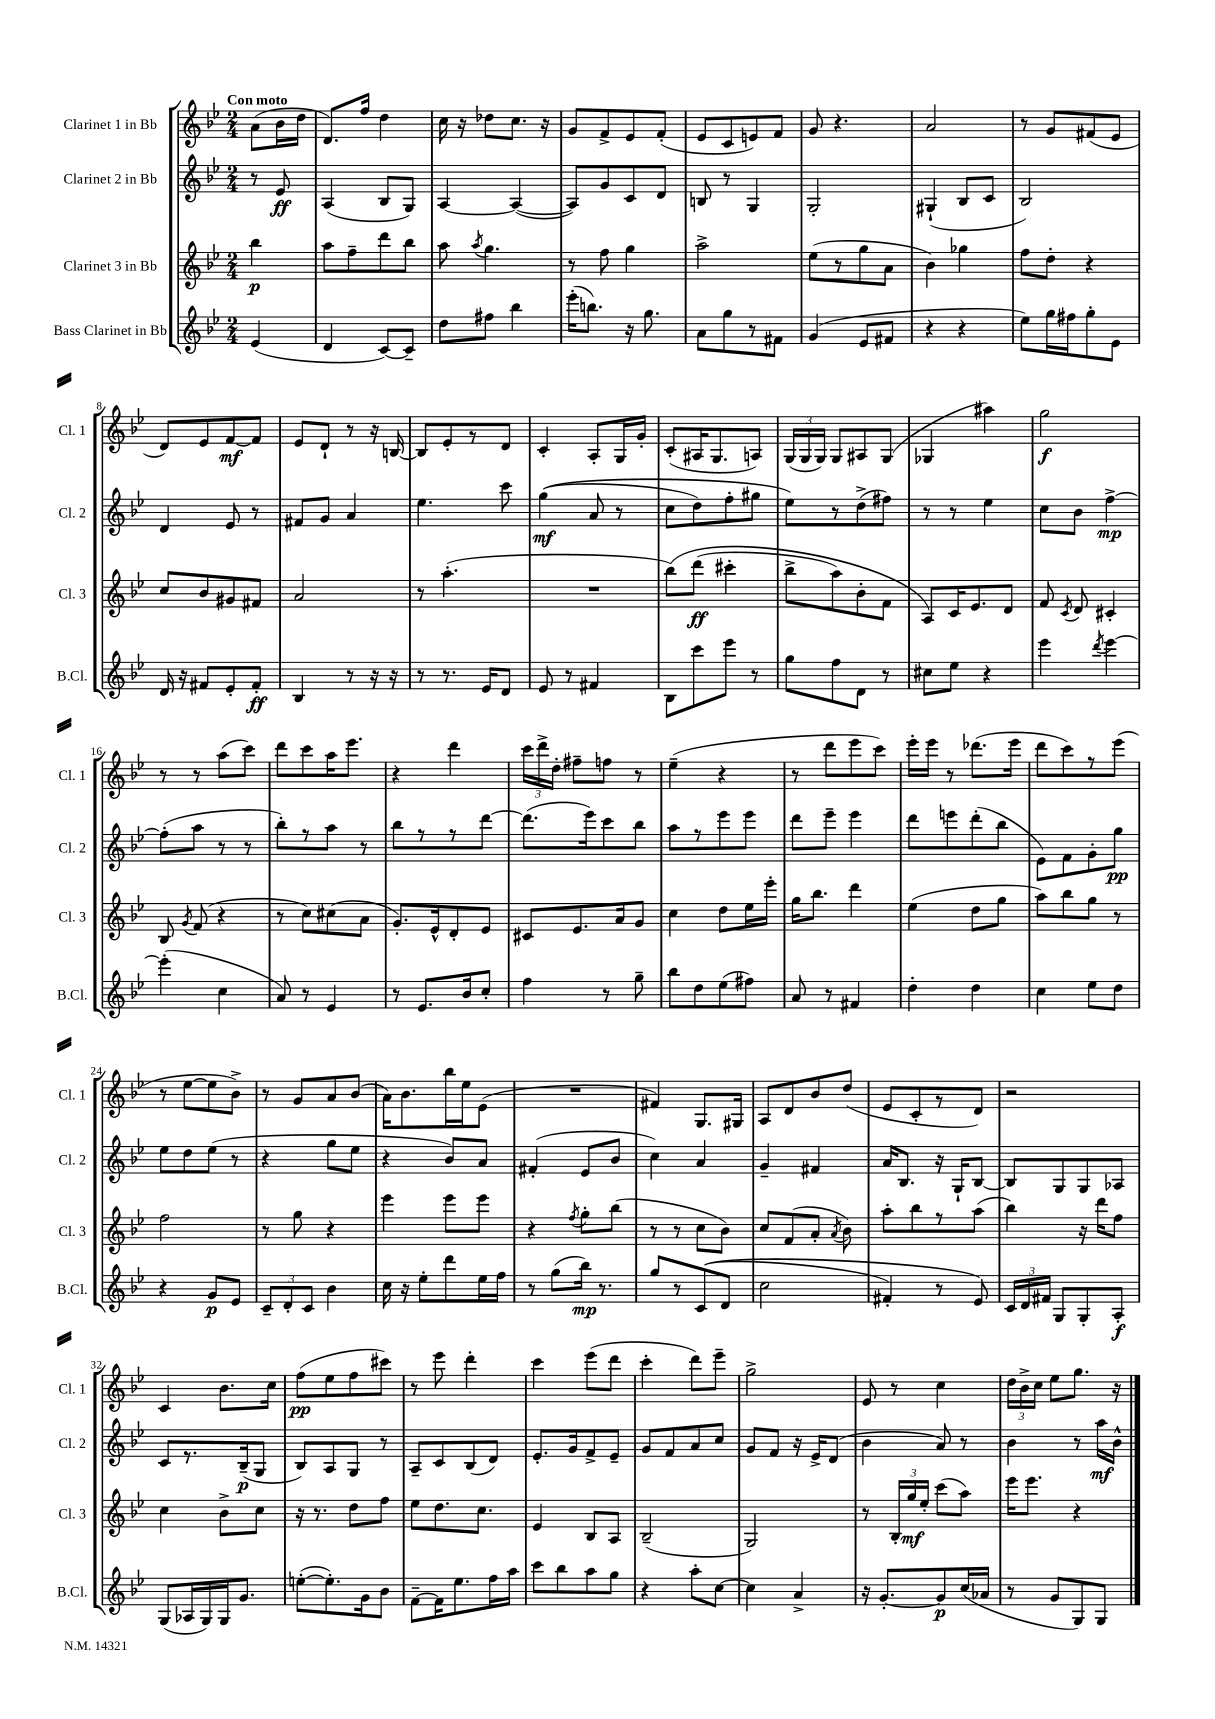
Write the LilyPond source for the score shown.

<<
\new StaffGroup <<
\new Staff = "s0" \with { instrumentName = "Clarinet 1 in Bb" shortInstrumentName = "Cl. 1" } {
    \clef treble \key bes \major \numericTimeSignature \time 2/4 \partial 4 \tempo "Con moto"
    \autoBeamOff a'8[( bes'16 d''16] |
    d'8.[) f''16] d''4 |
    c''16 r16 des''8[ c''8.] r16 |
    g'8[ f'8-> ees'8 f'8]-.( |
    ees'8[ c'8 e'8) f'8] |
    g'8 r4. |
    a'2 |
    r8 g'8[ fis'8( ees'8] |
    d'8[) ees'8 f'8~\mf f'8] |
    ees'8[ d'8]-! r8 r16 b16~ |
    b8[ ees'8-. r8 d'8] |
    c'4-. a8[-. g16 g'16]-. |
    c'8[-.( ais16 g8. a8]) |
    \tuplet 3/2 { g16[( g16 g16]) } g8[ ais8 g8]( |
    ges4 ais''4) |
    g''2\f |
    r8 r8 a''8[( c'''8]) |
    d'''8[ c'''8 a''16 ees'''8.] |
    r4 d'''4 |
    \tuplet 3/2 { c'''16[ d'''16-> d''16]-. } fis''8[-- f''8] r8 |
    ees''4--( r4 |
    r8 d'''8[ ees'''8 c'''8]) |
    ees'''16[-. ees'''16] r8 des'''8.[( ees'''16] |
    d'''8[ c'''8) r8 ees'''8]( |
    r8 ees''8[~ ees''8 bes'8]->) |
    r8 g'8[ a'8 bes'8]( |
    a'16[) bes'8. bes''16 ees''16 ees'8]( |
    R2 |
    fis'4) g8.[ gis16] |
    a8[ d'8 bes'8 d''8]( |
    ees'8[ c'8-. r8 d'8]) |
    r2 |
    c'4 bes'8.[ c''16] |
    f''8[\pp( ees''8 f''8 cis'''8]) |
    r8 ees'''8 d'''4-. |
    c'''4 ees'''8[( d'''8] |
    c'''4-. d'''8[) ees'''8]-- |
    g''2-> |
    ees'8 r8 c''4 |
    \tuplet 3/2 { d''16[ bes'16-> c''16] } ees''8[ g''8.] r16 \bar "|." |
}
\new Staff = "s1" \with { instrumentName = "Clarinet 2 in Bb" shortInstrumentName = "Cl. 2" } {
    \clef treble \key bes \major \numericTimeSignature \time 2/4 \partial 4
    \autoBeamOff r8 ees'8\ff |
    a4( bes8[ g8]) |
    a4~ a4~( |
    a8[) g'8 c'8 d'8] |
    b8 r8 g4 |
    g2-. |
    gis4-!( bes8[ c'8] |
    bes2) |
    d'4 ees'8 r8 |
    fis'8[ g'8] a'4 |
    ees''4. c'''8 |
    g''4\mf(\( a'8 r8 |
    c''8[ d''8) f''8-. gis''8] |
    ees''8[\) r8 d''8->( fis''8]) |
    r8 r8 ees''4 |
    c''8[ bes'8] f''4~->\mp |
    f''8[-.( a''8] r8 r8 |
    bes''8[-.) r8 a''8] r8 |
    bes''8[ r8 r8 d'''8]~ |
    d'''8.[( ees'''16) c'''8 bes''8] |
    a''8[ r8 ees'''8 ees'''8] |
    d'''8[ ees'''8]-- ees'''4 |
    d'''8[ e'''8 d'''8-.( bes''8] |
    ees'8[) f'8 g'8-. g''8]\pp |
    ees''8[ d''8 ees''8]( r8 |
    r4 g''8[ ees''8] |
    r4 bes'8[) a'8] |
    fis'4-.( ees'8[ bes'8] |
    c''4) a'4 |
    g'4-- fis'4 |
    a'16[ bes8.] r16 g16[-! bes8]~ |
    bes8[ g8 g8 aes8] |
    c'8[ r8. bes16--\p( g8] |
    bes8[) a8 g8] r8 |
    a8[-- c'8 bes8( d'8]) |
    ees'8.[-. g'16 f'8-> ees'8]-- |
    g'8[ f'8 a'8 c''8] |
    g'8[ f'8] r16 ees'16[-> d'8]( |
    bes'4 a'8) r8 |
    bes'4 r8 a''16[\mf bes'16]-^ \bar "|." |
}
\new Staff = "s2" \with { instrumentName = "Clarinet 3 in Bb" shortInstrumentName = "Cl. 3" } {
    \clef treble \key bes \major \numericTimeSignature \time 2/4 \partial 4
    \autoBeamOff bes''4\p |
    a''8[ f''8-- d'''8 bes''8] |
    a''8 \acciaccatura { a''8 } g''4. |
    r8 f''8 g''4 |
    a''2-> |
    ees''8[( r8 g''8 a'8] |
    bes'4) ges''4 |
    f''8[ d''8]-. r4 |
    c''8[ bes'8 gis'8 fis'8] |
    a'2 |
    r8 a''4.-.( |
    R2 |
    bes''8[)\( d'''8]\ff( cis'''4-. |
    bes''8[-> a''8) bes'8-. f'8] |
    a8[\) c'16 ees'8. d'8] |
    f'8 \acciaccatura { c'8 } d'8 cis'4-. |
    bes8 \acciaccatura { g'8 } f'8( r4 |
    r8 c''8[) cis''8( a'8] |
    g'8.[-.) ees'16-^ d'8-. ees'8] |
    cis'8[ ees'8. a'16 g'8] |
    c''4 d''8[ ees''16 ees'''16]-. |
    g''16[ bes''8.] d'''4 |
    ees''4( d''8[ g''8] |
    a''8[) bes''8 g''8] r8 |
    f''2 |
    r8 g''8 r4 |
    ees'''4 ees'''8[ ees'''8] |
    r4 \acciaccatura { f''8 } g''8[-. bes''8]( |
    r8 r8 c''8[ bes'8]) |
    c''8[ f'8( a'8]-. \acciaccatura { a'8 } bes'8) |
    a''8[-. bes''8 r8 a''8]( |
    bes''4) r16 d'''16[ f''8] |
    c''4 bes'8[-> c''8] |
    r16 r8. d''8[ f''8] |
    ees''8[ d''8. c''8.] |
    ees'4 bes8[ a8] |
    bes2--( |
    g2) |
    r8 \tuplet 3/2 { bes16[-. g''16\mf ees''16]-. } c'''8[( a''8]) |
    ees'''16[ ees'''8.] r4 \bar "|." |
}
\new Staff = "s3" \with { instrumentName = "Bass Clarinet in Bb" shortInstrumentName = "B.Cl." } {
    \clef treble \key bes \major \numericTimeSignature \time 2/4 \partial 4
    \autoBeamOff ees'4( |
    d'4 c'8[~) c'8]-- |
    d''8[ fis''8] bes''4 |
    ees'''16[-.( b''8.]) r16 g''8. |
    a'8[ g''8 r8 fis'8] |
    g'4( ees'8[ fis'8] |
    r4 r4 |
    ees''8[) g''16 fis''16 g''8-. ees'8] |
    d'16 r16 fis'8[ ees'8-. fis'8]-.\ff |
    bes4 r8 r16 r16 |
    r8 r8. ees'16[ d'8] |
    ees'8 r8 fis'4 |
    bes8[ c'''8 ees'''8] r8 |
    g''8[ f''8 d'8] r8 |
    cis''8[ ees''8] r4 |
    ees'''4 \acciaccatura { d'''8 } ees'''4~ |
    ees'''4-.( c''4 |
    a'8) r8 ees'4 |
    r8 ees'8.[ bes'16 c''8]-. |
    f''4 r8 g''8-- |
    bes''8[ d''8 ees''8( fis''8]) |
    a'8 r8 fis'4 |
    d''4-. d''4 |
    c''4 ees''8[ d''8] |
    r4 g'8[\p ees'8] |
    \tuplet 3/2 { c'8[-- d'8-. c'8] } bes'4 |
    c''16 r16 ees''8[-. d'''8 ees''16 f''16] |
    r8 g''8[( bes''16]\mp) r8. |
    g''8[ r8 c'8(\( d'8] |
    c''2 |
    fis'4-.) r8 ees'8\) |
    \tuplet 3/2 { c'16[ d'16 fis'16] } g8[ g8-. a8]-.\f |
    g8[( aes16 g16) g16 g'8.] |
    e''8[~-.( e''8.-.) g'16 bes'8] |
    f'8[~-- f'16 ees''8. f''16 a''16] |
    c'''8[ bes''8 a''8 g''8] |
    r4 a''8[-. c''8]~ |
    c''4 a'4-> |
    r16 g'8.[~-. g'8\p c''16( aes'16] |
    r8 g'8[ g8) g8] \bar "|." |
}
>>
>>
